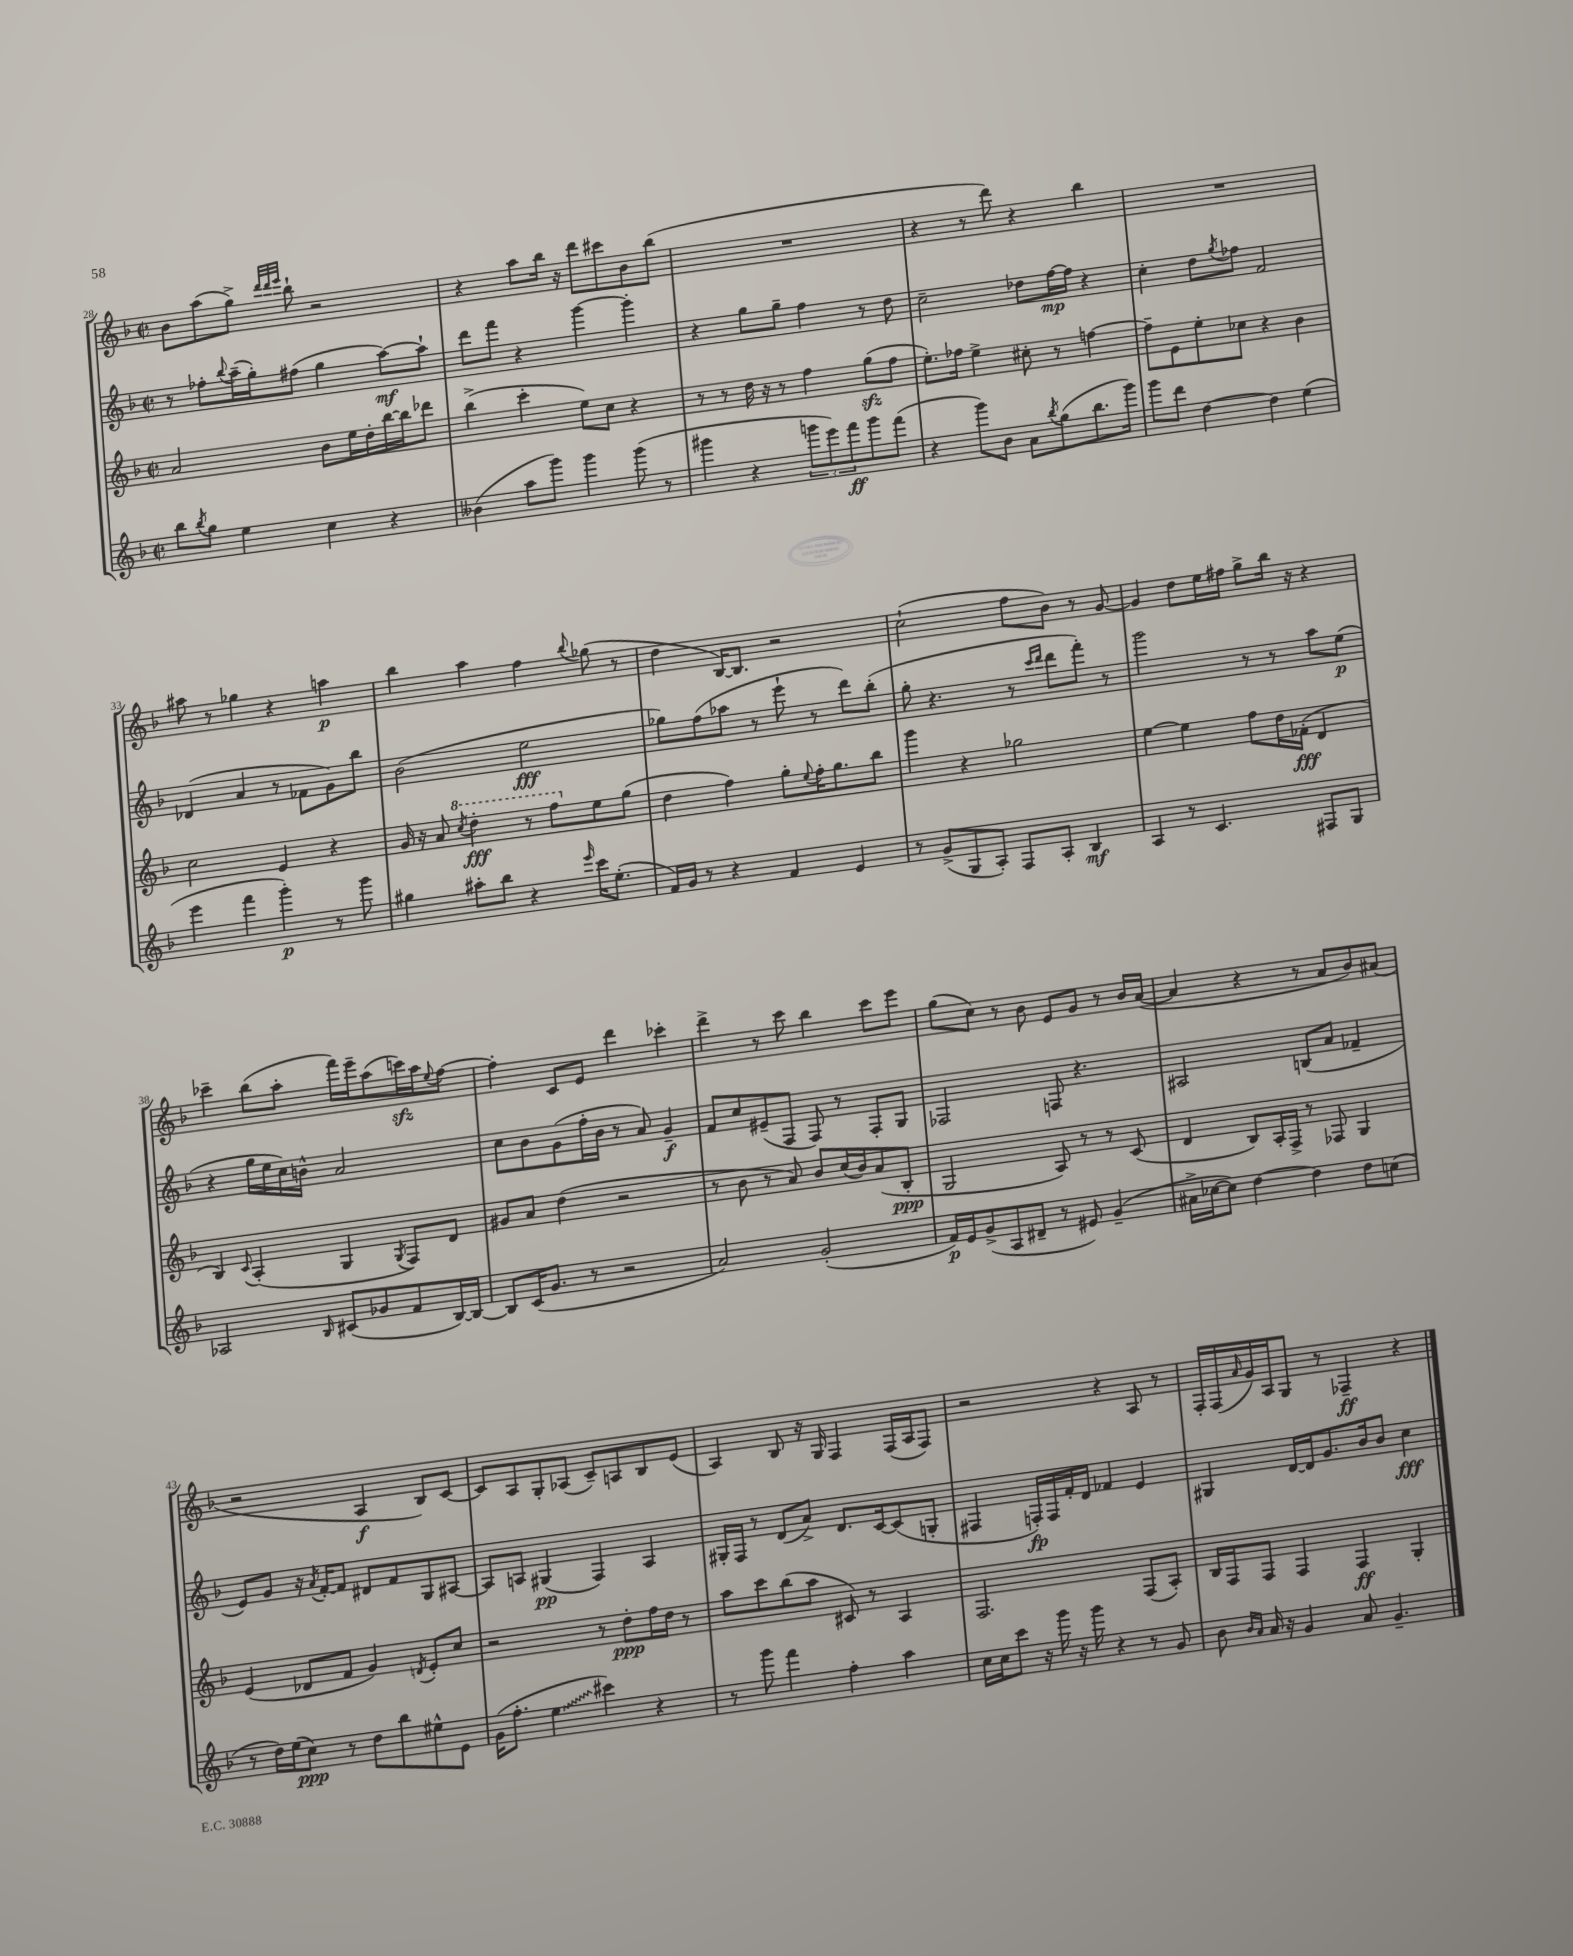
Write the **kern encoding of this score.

**kern	**kern	**kern	**kern
*staff4	*staff3	*staff2	*staff1
*clefG2	*clefG2	*clefG2	*clefG2
*k[b-]	*k[b-]	*k[b-]	*k[b-]
*M2/2	*M2/2	*M2/2	*M2/2
*met(c|)	*met(c|)	*met(c|)	*met(c|)
8bb-	2a	8r	8b-
8qbb-	.	.	.
8gg	.	8ff-'	(8aa
.	.	8qqbb-	.
4ee	.	(16aa~	8gg^)
.	.	16gg')	.
.	.	.	32qqddd
.	.	.	32qqddd
.	.	.	32qqeee
.	.	(8ff#	8bb-`
4cc	8b-	4gg	2r
.	16ee	.	.
.	16dd'	.	.
4r	[16bb-	[8aa)	.
.	16bb-]	.	.
.	8ddd-	8aa`]	.
=	=	=	=
(4b--	(4bb-^	8ddd	4r
.	.	8fff	.
8aa	4ccc'	4r	8aa
8ggg)	.	.	16bb-
.	.	.	16r
4ggg	8ee)	[4ggg	8ddd
.	8cc	.	8ccc#
(8ggg	4r	4ggg']	8b-
8r	.	.	(8bb-
=	=	=	=
4ggg#	8r	4r	1r
.	8r	.	.
4r	16dd	8gg	.
.	16r	.	.
.	8r	8gg~	.
12ggg	4ff	4ff	.
12eee)	.	.	.
12fff	.	.	.
8ggg	(8gg	8r	.
(8fff	8ff	8dd	.
=	=	=	=
4r	8.ee')	2cc~	4r
.	16ff-	.	.
8ggg)	4ee^	.	8r
8b-	.	.	8ddd)
8a	8cc#'	8dd-	4r
8qbb-	.	.	.
(8gg	8r	[16ff	.
.	.	16ff]	.
8.bb-	[4ff	4r	4bb-
16ggg)	.	.	.
=	=	=	=
8ggg	8ff~]	4cc'	1r
8ddd	8e	.	.
[4dd	8ee'	8dd	.
.	.	8qgg	.
.	8cc-	8ff-	.
4dd]	4r	2f	.
(4ee	4b-	.	.
=	=	=	=
4eee	2cc	(4d-	8aa#
.	.	.	8r
4fff	.	4a	4gg-
4ggg')	4e	8r	4r
.	.	8f-	.
8r	4r	8g)	4aa
8ggg	.	8bb-	.
=	=	=	=
4gg#	16g	(2b-	4bb-
.	16r	.	.
.	8a	.	.
.	8qccc	.	.
8aa#'	4ddd'	.	4aa
8bb-	.	.	.
4r	8r	2ee	4ff
.	8fff	.	.
16qqeee	.	.	8qqbb-
16ccc	8ee	.	(8gg-
(8.ee'	.	.	.
.	(8gg	.	8r
=	=	=	=
16f)	4dd	8gg-)	4dd
16g	.	.	.
8r	.	(8ff	.
4r	4ff)	8aa-	[16B-)
.	.	.	8.B-]
.	.	8r	.
4f	8gg'	8eee`	2r
.	8qqee	.	.
.	16ff'	8r	.
.	8.gg	.	.
4e	.	8ddd)	.
.	8bb-	(8bb-'	.
=	=	=	=
8r	4ggg	8gg'	(2cc`
(8g^	.	4.r	.
8G	4r	.	.
8A')	.	.	.
8F	2gg-	8r	8ff
.	.	16qqccc	.
.	.	16qqddd	.
8A'	.	8ddd	8b-)
4B-	.	8fff')	8r
.	.	8r	[8g
=	=	=	=
4A	[4ee	2ggg	4g]
8r	4ee]	.	8dd
4.c	.	.	16ee
.	.	.	16ff#
.	8ff	8r	8gg^
.	16dd	8r	16bb-
.	(16f-'	.	16r
8F#	4d	8aa	4r
8G	.	(8ee	.
=	=	=	=
2A-	4B-)	4r	4ccc-~
.	8qqc	.	.
.	(4A'	16gg	(8bb-
.	.	16ee	.
.	.	16cc)	8aa'
.	.	16b^^	.
16qqB-	.	.	.
(8c#	4G	2a	16fff)
.	.	.	16eee~
8g-	.	.	(8aa
.	8qG	.	.
8f	8F)	.	16ccc)
.	.	.	16aa
.	.	.	8qqee
[16B-)	8d	.	[8ff
16B-_	.	.	.
=	=	=	=
8B-]	8g#	8cc	4ff']
(16c	8a	8b-	.
8.g	.	.	.
.	(4dd	(8g	8c
8r	.	16ff'	8e
.	.	16b-	.
2r	2r	8r	4ddd
.	.	8a)	.
.	.	4g~	4ccc-'
=	=	=	=
2a)	8r	8f	4ddd^
.	8b-	8cc	.
.	8r	(8e#~	8r
.	8a)	8F	8ccc
(2g'	8b-	8F)	4bb-
.	(16cc	8r	.
.	16b-)	.	.
.	(8a	8F'	8ccc
.	8B-'	8G	8eee
=	=	=	=
16f)	2G	2F-	(8gg
16e	.	.	.
(8g^	.	.	8cc)
8A	.	.	8r
8d#~	.	.	8b-
8r	8A)	8F	8e
8e#)	8r	4.r	8g
(4g~	8r	.	8r
.	(8c	.	16b-
.	.	.	([16a
=	=	=	=
16a#^	4d	2A#	4a]
[16cc-	.	.	.
8cc-])	.	.	.
[4dd	8B-)	.	4r
.	16A'	.	.
.	16F^	.	.
4dd]	8r	(8B	8r
.	8F-	8a	8a
8dd	4G	4f-~	8b-)
(8cc	.	.	(8a#
=	=	=	=
8r	(4e	8e)	2r
16dd)	.	8g	.
(16ee	.	.	.
8cc)	8d-	16r	.
.	.	8qa	.
.	.	[16f'	.
8r	8f	8f]	.
8dd	4g)	8d#	4A
8bb-	.	8f	.
.	8qd	.	.
8ee#^^	8e'	8G	8B-)
8e	8cc	[8A#	[8c
=	=	=	=
(16g	2r	8A#]	8c]
8.ff'	.	.	.
.	.	8A	8A
4ee	.	(4G#	8G'
.	.	.	(8A-
4ccc#)	8r	4F)	8c~)
.	8dd'	.	8A
4r	16ff	4A	8B-
.	16dd	.	.
.	8r	.	(8e
=	=	=	=
8r	8aa	16G#'	4A)
.	.	16F	.
8ggg	8ccc	8r	.
4fff	(8bb-	(8d	8B-
.	8aa	8a^)	16r
.	.	.	16G
4ff'	8c#)	8.d	4F
.	8r	.	.
.	.	[16c	.
4aa	4A	(8c]	(16F
.	.	.	16A
.	.	8G'	8F)
=	=	=	=
16cc	2.F	4F#	2r
16cc	.	.	.
8ccc	.	.	.
16r	.	16F')	.
16ggg	.	16F	.
16r	.	16f'	.
16ggg	.	16d	.
4r	.	4f-	4r
8r	(8F	4e	8A
8g	8A')	.	8r
=	=	=	=
8b-	16B-	4G#	16F'
.	16F	.	(16F
16qqb-	.	.	.
16qqa	.	.	16qqa
16a	8F	.	16g)
16r	.	.	16A
4g	4F	[16d	8G
.	.	16d]	.
.	.	8.g	8r
8a	4F	.	4F-~
.	.	16b-	.
4.g~	.	8b-	.
.	4G'	4cc	4r
==	==	==	==
*-	*-	*-	*-
